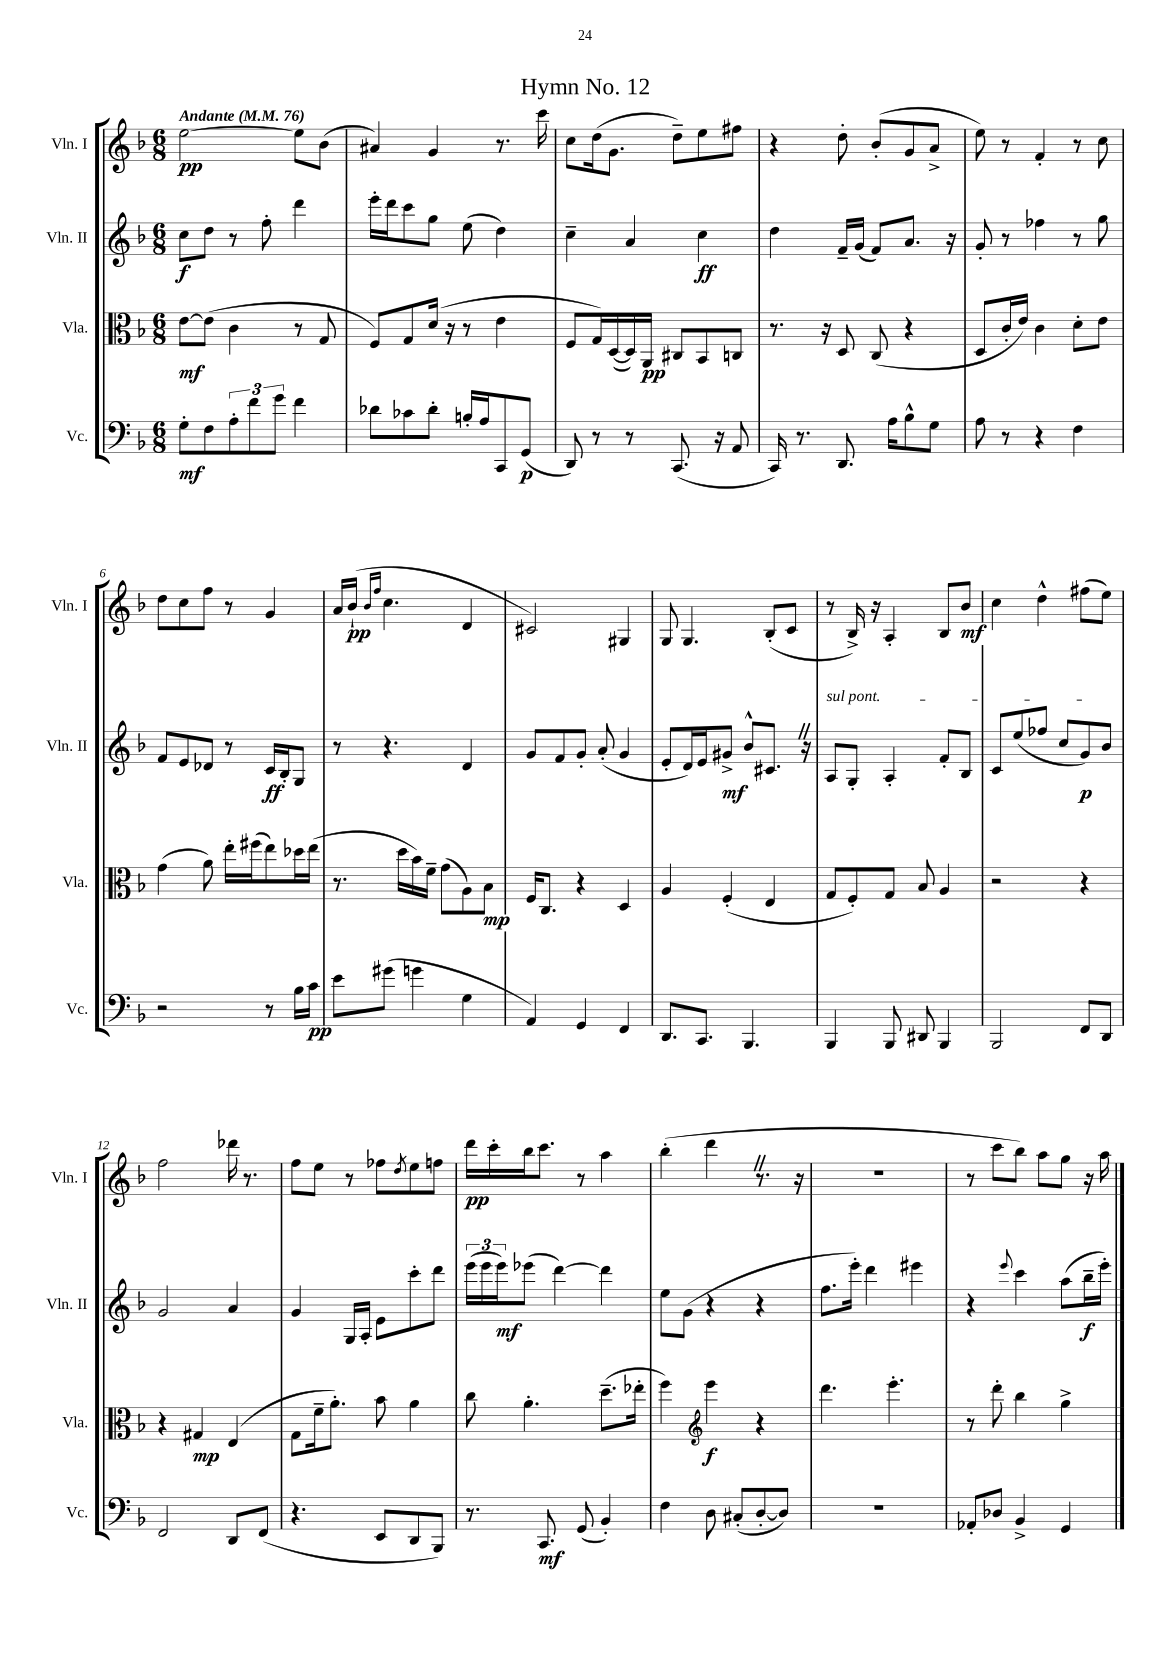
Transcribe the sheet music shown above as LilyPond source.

\header { title = "Hymn No. 12" }
<<
\new StaffGroup <<
\new Staff = "s0" \with { instrumentName = "Vln. I" shortInstrumentName = "Vln. I" } {
    \clef treble \key f \major \numericTimeSignature \time 6/8 \tempo "Andante" 4 = 76
    e''2~\pp e''8 bes'8( |
    ais'4) g'4 r8. c'''16 |
    c''8 d''16( g'8. d''8--) e''8 fis''8 |
    r4 d''8-. bes'8-.( g'8 a'8-> |
    e''8) r8 f'4-. r8 c''8 |
    d''8 c''8 f''8 r8 g'4 |
    a'16 bes'16-!\pp( \grace { bes'16 f''16 } c''4. d'4 |
    cis'2) gis4 |
    g8 g4. bes8-.( c'8 |
    r8 bes16->) r16 a4-. bes8 bes'8\mf |
    c''4 d''4-^ fis''8( e''8) |
    f''2 des'''16 r8. |
    f''8 e''8 r8 fes''8 \acciaccatura { d''8 } e''8 f''8 |
    d'''16\pp c'''16-. bes''16 c'''8. r8 a''4 |
    bes''4-.( d'''4 \once \override BreathingSign.text = \markup { \musicglyph "scripts.caesura.straight" } \breathe r8. r16 |
    R2. |
    r8 c'''8 bes''8) a''8 g''8 r16 a''16 \bar "|." |
}
\new Staff = "s1" \with { instrumentName = "Vln. II" shortInstrumentName = "Vln. II" } {
    \clef treble \key f \major \numericTimeSignature \time 6/8
    c''8\f d''8 r8 f''8-. d'''4 |
    e'''16-. d'''16 c'''8 g''8 e''8( d''4) |
    c''4-- a'4 c''4\ff |
    d''4 f'16-- g'16( f'8) a'8. r16 |
    g'8-. r8 fes''4 r8 g''8 |
    f'8 e'8 des'8 r8 c'16\ff bes16-. g8 |
    r8 r4. d'4 |
    g'8 f'8 g'8-. a'8-.( g'4 |
    e'8-. d'16) e'16 gis'8->\mf bes'8-^ cis'8. \once \override BreathingSign.text = \markup { \musicglyph "scripts.caesura.straight" } \breathe r16 |
    \once \override TextSpanner.bound-details.left.text = \markup { \italic "sul pont." } a8\startTextSpan g8-. a4-. f'8-. bes8 |
    c'8 e''8( fes''8 c''8 g'8\p) bes'8\stopTextSpan |
    g'2 a'4 |
    g'4 g16 a16-. e'8 c'''8-. d'''8 |
    \tuplet 3/2 { e'''16( e'''16 e'''16\mf) } ees'''8( d'''4~) d'''4 |
    e''8 g'8( r4 r4 |
    f''8. e'''16-.) d'''4 eis'''4 |
    r4 \appoggiatura { e'''8 } c'''4 a''8( bes''16--\f e'''16-.) \bar "|." |
}
\new Staff = "s2" \with { instrumentName = "Vla." shortInstrumentName = "Vla." } {
    \clef alto \key f \major \numericTimeSignature \time 6/8
    e'8~\mf e'8( c'4 r8 g8 |
    f8) g8 d'16( r16 r8 e'4 |
    f8 g16) d16~( d16) a,16\pp cis8 bes,8 c8 |
    r8. r16 d8 c8( r4 |
    d8 c'16-. e'16) c'4 d'8-. e'8 |
    g'4( a'8) e''16-. fis''16( e''8) des''16 e''16( |
    r8. d''16 bes'16) f'16-- g'8( a8) bes8\mp |
    f16 c8. r4 d4 |
    a4 f4-.( e4 |
    g8 f8-.) g8 bes8 a4 |
    r2 r4 |
    r4 gis4\mp e4( |
    g8 f'16-- a'8.-.) bes'8 a'4 |
    c''8 a'4.-. d''8.--( ees''16-. |
    f''4) \clef treble e'''4\f r4 |
    d'''4. e'''4.-. |
    r8 d'''8-. bes''4 g''4-> \bar "|." |
}
\new Staff = "s3" \with { instrumentName = "Vc." shortInstrumentName = "Vc." } {
    \clef bass \key f \major \numericTimeSignature \time 6/8
    g8-.\mf f8 \tuplet 3/2 { a8-. f'8 g'8 } f'4 |
    des'8 ces'8 des'8-. b16-. a16 c,8 g,8\p( |
    d,8) r8 r8 c,8.( r16 a,8 |
    c,16) r8. d,8. a16 bes8-^ g8 |
    a8 r8 r4 f4 |
    r2 r8 bes16 c'16\pp |
    e'8 gis'8( g'4 g4 |
    a,4) g,4 f,4 |
    d,8. c,8. bes,,4. |
    bes,,4 bes,,8 dis,8 bes,,4 |
    bes,,2 f,8 d,8 |
    f,2 d,8 f,8( |
    r4. e,8 d,8 bes,,8) |
    r8. c,8.\mf g,8( bes,4-.) |
    f4 d8 cis8-.( d8~-. d8) |
    R2. |
    aes,8-. des8 bes,4-> g,4 \bar "|." |
}
>>
>>
